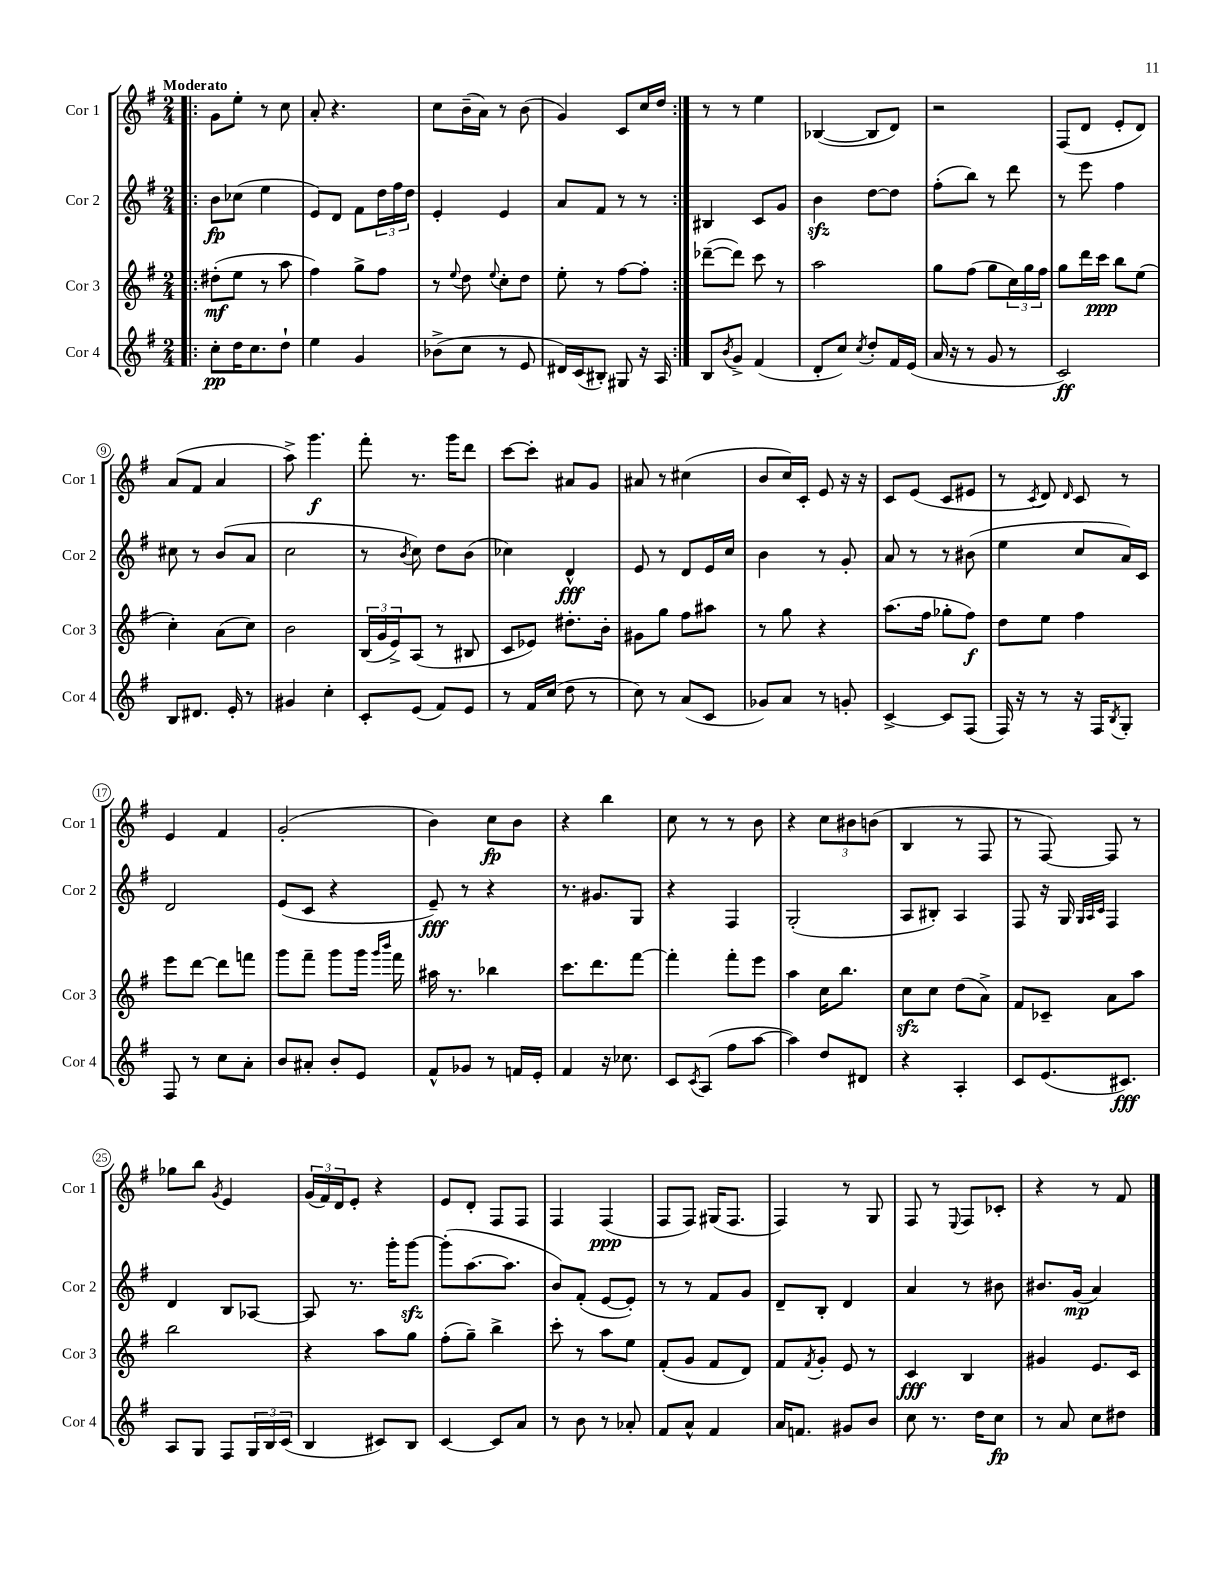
<<
\new StaffGroup <<
\new Staff = "s0" \with { instrumentName = "Cor 1" shortInstrumentName = "Cor 1" } {
    \clef treble \key g \major \numericTimeSignature \time 2/4 \tempo "Moderato"
    \repeat volta 2 { \bar ".|:" g'8 e''8-. r8 c''8 |
    a'8-. r4. |
    c''8 b'16--( a'16) r8 b'8( |
    g'4) c'8 c''16 d''16 | }
    r8 r8 e''4 |
    bes4~( bes8 d'8) |
    r2 |
    fis8( d'8 e'8-. d'8) |
    a'8( fis'8 a'4 |
    a''8->) g'''4.\f |
    fis'''8-. r8. g'''16 d'''8 |
    c'''8~ c'''8-. ais'8 g'8 |
    ais'8 r8 cis''4( |
    b'8 c''16) c'16-. e'8 r16 r16 |
    c'8 e'8( c'8 eis'8 |
    r8 \acciaccatura { c'8 } d'8) \grace { d'16 } c'8 r8 |
    e'4 fis'4 |
    g'2-.( |
    b'4) c''8\fp b'8 |
    r4 b''4 |
    c''8 r8 r8 b'8 |
    r4 \tuplet 3/2 { c''8 bis'8 b'8( } |
    b4 r8 fis8 |
    r8 fis8~) fis8 r8 |
    ges''8 b''8 \acciaccatura { g'8 } e'4 |
    \tuplet 3/2 { g'16( fis'16) d'16 } e'8-. r4 |
    e'8 d'8-. fis8 fis8 |
    fis4 fis4\ppp( |
    fis8 fis8) gis16( fis8. |
    fis4) r8 g8 |
    fis8 r8 \appoggiatura { e8 } fis8 ces'8-. |
    r4 r8 fis'8 \bar "|." |
}
\new Staff = "s1" \with { instrumentName = "Cor 2" shortInstrumentName = "Cor 2" } {
    \clef treble \key g \major \numericTimeSignature \time 2/4
    \repeat volta 2 { \bar ".|:" b'8\fp ces''8( e''4 |
    e'8) d'8 fis'8 \tuplet 3/2 { d''16 fis''16 d''16 } |
    e'4-. e'4 |
    a'8 fis'8 r8 r8 | }
    bis4 c'8 g'8 |
    b'4\sfz d''8~ d''8 |
    fis''8-.( b''8) r8 d'''8 |
    r8 e'''8 fis''4 |
    cis''8 r8 b'8( a'8 |
    c''2 |
    r8 \acciaccatura { b'8 } c''8) d''8 b'8( |
    ces''4) d'4-^\fff |
    e'8 r8 d'8 e'16 c''16 |
    b'4 r8 g'8-. |
    a'8 r8 r8 bis'8( |
    e''4 c''8 a'16) c'16 |
    d'2 |
    e'8( c'8 r4 |
    e'8--\fff) r8 r4 |
    r8. gis'8. g8 |
    r4 fis4 |
    g2-.( |
    a8 bis8-.) a4 |
    fis8 r16 g16 \grace { g32 a32 c'32 } fis4 |
    d'4 b8 aes8~ |
    aes8 r8. g'''16-. g'''8~\sfz |
    g'''8-.( a''8.~ a''8. |
    b'8) fis'8-.( e'8~ e'8-.) |
    r8 r8 fis'8 g'8 |
    d'8-- b8-. d'4 |
    a'4 r8 bis'8 |
    bis'8. g'16\mp( a'4) \bar "|." |
}
\new Staff = "s2" \with { instrumentName = "Cor 3" shortInstrumentName = "Cor 3" } {
    \clef treble \key g \major \numericTimeSignature \time 2/4
    \repeat volta 2 { \bar ".|:" dis''8-.\mf( e''8 r8 a''8 |
    fis''4) g''8-> fis''8 |
    r8 \appoggiatura { e''8 } d''8 \appoggiatura { e''8 } c''8-. d''8 |
    e''8-. r8 fis''8~ fis''8-. | }
    des'''8~--( des'''8) c'''8 r8 |
    a''2 |
    g''8 fis''8( g''8 \tuplet 3/2 { c''16) g''16 fis''16 } |
    g''8 d'''16 c'''16\ppp b''8 e''8( |
    c''4-.) a'8( c''8) |
    b'2 |
    \tuplet 3/2 { b16( g'16 e'16->) } a8( r8 bis8 |
    c'8 ees'8) dis''8.-. b'16-. |
    gis'8 g''8 fis''8 ais''8 |
    r8 g''8 r4 |
    a''8.( fis''16 ges''8-. fis''8\f) |
    d''8 e''8 fis''4 |
    e'''8 d'''8~ d'''8 f'''8 |
    g'''8 fis'''8-- g'''8 g'''16 \grace { g'''16 b'''16 } fis'''16 |
    ais''16 r8. bes''4 |
    c'''8. d'''8. fis'''8~ |
    fis'''4-. fis'''8-. e'''8 |
    a''4 c''16 b''8. |
    c''8\sfz c''8 d''8( a'8->) |
    fis'8 ces'8-- a'8 a''8 |
    b''2 |
    r4 a''8 g''8 |
    fis''8-.( g''8--) b''4-> |
    c'''8-. r8 a''8 e''8 |
    fis'8-.( g'8 fis'8 d'8) |
    fis'8 \acciaccatura { fis'8 } g'8-. e'8 r8 |
    c'4\fff b4 |
    gis'4 e'8. c'16 \bar "|." |
}
\new Staff = "s3" \with { instrumentName = "Cor 4" shortInstrumentName = "Cor 4" } {
    \clef treble \key g \major \numericTimeSignature \time 2/4
    \repeat volta 2 { \bar ".|:" c''8-.\pp d''16 c''8. d''8-! |
    e''4 g'4 |
    bes'8->( c''8 r8 e'8 |
    dis'16) c'16( bis8-.) gis8 r16 a16 | }
    b8 \acciaccatura { b'8 } g'8-> fis'4( |
    d'8-. c''8) \acciaccatura { c''8 } d''8-. fis'16 e'16( |
    a'16 r16 r8 g'8 r8 |
    c'2\ff) |
    b8 dis'8. e'16-. r8 |
    gis'4 c''4-. |
    c'8-. e'8( fis'8) e'8 |
    r8 fis'16 c''16( d''8 r8 |
    c''8) r8 a'8( c'8 |
    ges'8) a'8 r8 g'8-. |
    c'4~-> c'8 fis8( |
    fis16) r16 r8 r16 fis16 \acciaccatura { b8 } g8-. |
    fis8 r8 c''8 a'8-. |
    b'8 ais'8-. b'8-. e'8 |
    fis'8-^ ges'8 r8 f'16 e'16-. |
    fis'4 r16 ces''8. |
    c'8 \acciaccatura { c'8 } a8( fis''8 a''8~ |
    a''4) d''8 dis'8 |
    r4 a4-. |
    c'8 e'8.( cis'8.\fff) |
    a8 g8 fis8 \tuplet 3/2 { g16 b16 c'16( } |
    b4 cis'8) b8 |
    c'4~ c'8 a'8 |
    r8 b'8 r8 aes'8-. |
    fis'8 a'8-^ fis'4 |
    a'16 f'8. gis'8 b'8 |
    c''8 r8. d''16 c''8\fp |
    r8 a'8 c''8 dis''8 \bar "|." |
}
>>
>>
\layout { \context { \Score \override BarNumber.stencil = #(make-stencil-circler 0.1 0.3 ly:text-interface::print) } }
